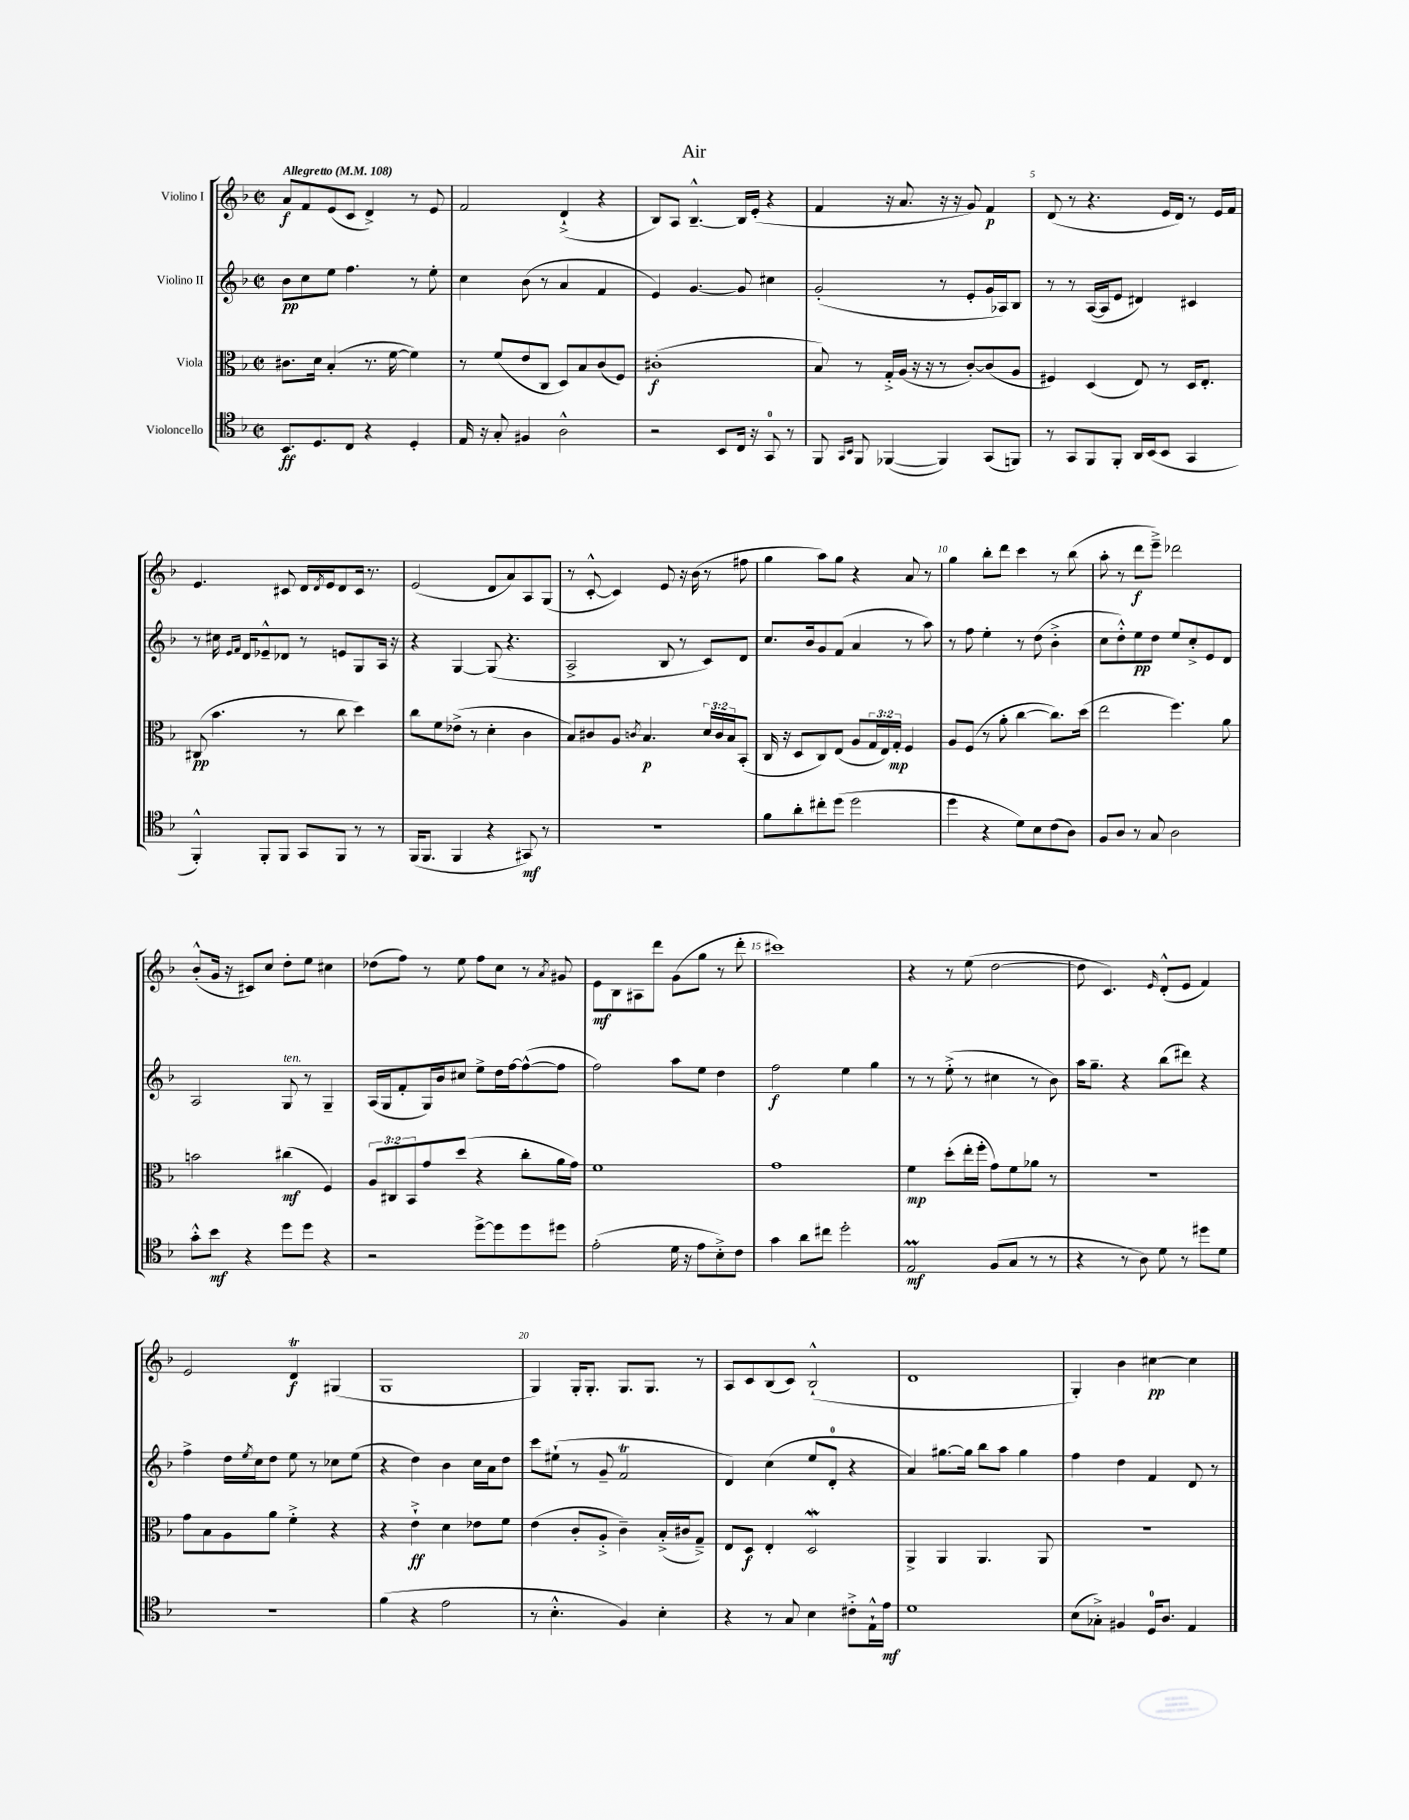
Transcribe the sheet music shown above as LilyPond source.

\header { title = "Air" }
<<
\new StaffGroup <<
\new Staff = "s0" \with { instrumentName = "Violino I" } {
    \clef treble \key f \major \defaultTimeSignature \time 2/2 \tempo "Allegretto" 4 = 108
    a'8\f f'8 e'8( c'8 d'4->) r8 e'8 |
    f'2 d'4-!->( r4 |
    bes8) a8 bes4.~---^ bes16 e'16-.( r4 |
    f'4 r16 a'8. r16 r16 g'8) f'4\p |
    d'8( r8 r4. e'16 d'16) r8 e'16 f'16 |
    e'4. cis'8 d'16 \acciaccatura { d'8 } e'16 d'8 cis'16 r8. |
    e'2( d'8 a'8) a8 g8( |
    r8 c'8~-.-^ c'4) e'8 r16 bes'16( r8 fis''8 |
    g''4 a''8) g''8 r4 a'8 r8 |
    g''4 bes''8-. d'''8 c'''4 r8 bes''8( |
    a''8-. r8 d'''8\f e'''8--->) des'''2 |
    bes'8-.-^( g'16 r16 cis'8) c''8 d''8-. e''8 cis''4 |
    des''8( f''8) r8 e''8 f''8 c''8 r8 \acciaccatura { a'8 } gis'8 |
    e'8\mf bes8 ais8 d'''8 g'8( g''8 r8 d'''8-. |
    cis'''1) |
    r4 r8 e''8( d''2~ |
    d''8 c'4.) \grace { e'16 } d'8-.-^( e'8 f'4) |
    e'2 d'4\trill\f gis4( |
    g1 |
    g4) g16-. g8.-. g8. g8. r8 |
    a8 c'8 bes8( c'8) bes2-!-^( |
    d'1 |
    g4-.) bes'4 cis''4~\pp cis''4 \bar "|." |
}
\new Staff = "s1" \with { instrumentName = "Violino II" } {
    \clef treble \key f \major \defaultTimeSignature \time 2/2
    bes'8\pp c''8 e''8 f''4. r8 e''8-. |
    c''4 bes'8( r8 a'4 f'4 |
    e'4) g'4.~ g'8 cis''4 |
    g'2-.( r8 e'8-. g'16 aes16) bes8 |
    r8 r8 a16~( a16 e'8 dis'4) cis'4 |
    r8 cis''16 \grace { e'16 f'16 } d'16 ees'8---^ des'8 r8 e'8 g8 a16 r16 |
    r4 g4~ g8( r4. |
    a2-> bes8 r8 c'8) d'8 |
    c''8. bes'16 g'8 f'8( a'4 r8 a''8) |
    r8 f''8 e''4-. r8 d''8( bes'4-.-> |
    c''8 d''8-.-^) e''8\pp d''8 e''8 c''8-.-> e'8 d'8 |
    a2 g8^\markup { \italic "ten." } r8 g4-- |
    a16( g16 f'8-. g16) bes'16 cis''8 e''8-> d''16 f''16~ f''8~-^( f''8 |
    f''2) a''8 e''8 d''4 |
    f''2\f e''4 g''4 |
    r8 r8 e''8-.->( r8 cis''4 r8 bes'8) |
    a''16 g''8.-- r4 bes''8( dis'''8) r4 |
    f''4-> d''16 \acciaccatura { e''8 } c''16 d''8 e''8 r8 ces''8 e''8( |
    r4 d''4) bes'4 c''16 a'16 d''8 |
    c'''8 eis''8-!( r8 g'8-- f'2\trill |
    d'4) c''4( e''8 d'8-0-. r4 |
    a'4) gis''8.~ gis''16 bes''8 a''8 gis''4 |
    f''4 d''4 f'4 d'8 r8 \bar "|." |
}
\new Staff = "s2" \with { instrumentName = "Viola" } {
    \clef alto \key f \major \defaultTimeSignature \time 2/2 \override Staff.TupletNumber.text = #tuplet-number::calc-fraction-text
    cis'8. d'16 bes4-.( r8. f'16~ f'4) |
    r8 f'8( e'8 c8 d8) bes8 c'8( f8) |
    cis'1-.\f( |
    bes8) r8 g16-.-> a16( r16 r16 r8 c'8~-.) c'8( a8 |
    fis4) d4( e8) r8 d16 e8.-. |
    cis8\pp( bes'4. r8 c''8 d''4) |
    c''8 f'8 ees'8->( r8 d'4-. c'4 |
    bes8) cis'8 a8 \acciaccatura { c'8 } bes4.\p \tuplet 3/2 { d'16 c'16 bes16 } bes,8-.( |
    c16 r16 d8 c8) e8( a8 \tuplet 3/2 { g16 e16) g16-.\mp } f4 |
    a8 f8( r8 a'8-. c''4~ c''8.) d''16( |
    e''2 f''4.) a'8 |
    b'2 cis''4\mf( f4) |
    \tuplet 3/2 { a8 cis8 bes,8 } g'8 d''8( r4 c''8-. a'16 g'16) |
    f'1 |
    g'1 |
    f'4\mp d''8-.( e''16-. f''16-. g'8) f'8 aes'8 r8 |
    R1 |
    g'8 bes8 a8 a'8 f'4-.-> r4 |
    r4 e'4-!->\ff d'4 ees'8 f'8 |
    e'4( c'8-. a8-.-> c'4--) bes16-.->( cis'16 g8--->) |
    e8 d8\f e4-. d2\mordent |
    a,4-> a,4 a,4. a,8 |
    r1 \bar "|." |
}
\new Staff = "s3" \with { instrumentName = "Violoncello" } {
    \clef tenor \key f \major \defaultTimeSignature \time 2/2
    bes,8.\ff d8. c8 r4 d4-. |
    e16 r16 g8-. fis4 a2-^ |
    r2 bes,8 c16 r16 g,8-0 r8 |
    f,8 \grace { g,16 bes,16 } f,8 fes,4~( fes,4) g,8( f,8) |
    r8 g,8 f,8 f,8-. a,16 bes,16( bes,8 g,4 |
    f,4-.-^) f,8-. f,8 g,8 f,8 r8 r8 |
    f,16( f,8. f,4 r4 gis,8\mf) r8 |
    r1 |
    f'8 a'8-. cis''8-. d''8( d''2 |
    d''4 r4 d'8) bes8 c'8( a8) |
    f8 a8 r8 g8 a2 |
    g'8-.-^ bes'8\mf r4 d''8 d''8 r4 |
    r2 d''8~-> d''8 d''8 dis''8 |
    e'2-.( d'16 r16 e'8 bes8-.->) c'8 |
    g'4 a'8 cis''8 d''2-. |
    e2\prall\mf f8( g8 r8 r8 |
    r4 r8 a8) d'8 r8 dis''8 d'8 |
    r1 |
    f'4( r4 e'2 |
    r8 bes4.-.-^ f4) bes4-. |
    r4 r8 g8 bes4 cis'8-.-> e16-!-^ e'16\mf |
    d'1 |
    bes8( ges8-.->) fis4 d16-0 a8. e4 \bar "|." |
}
>>
>>
\layout { \context { \Score \override BarNumber.break-visibility = ##(#f #t #t) barNumberVisibility = #(every-nth-bar-number-visible 5) } }
